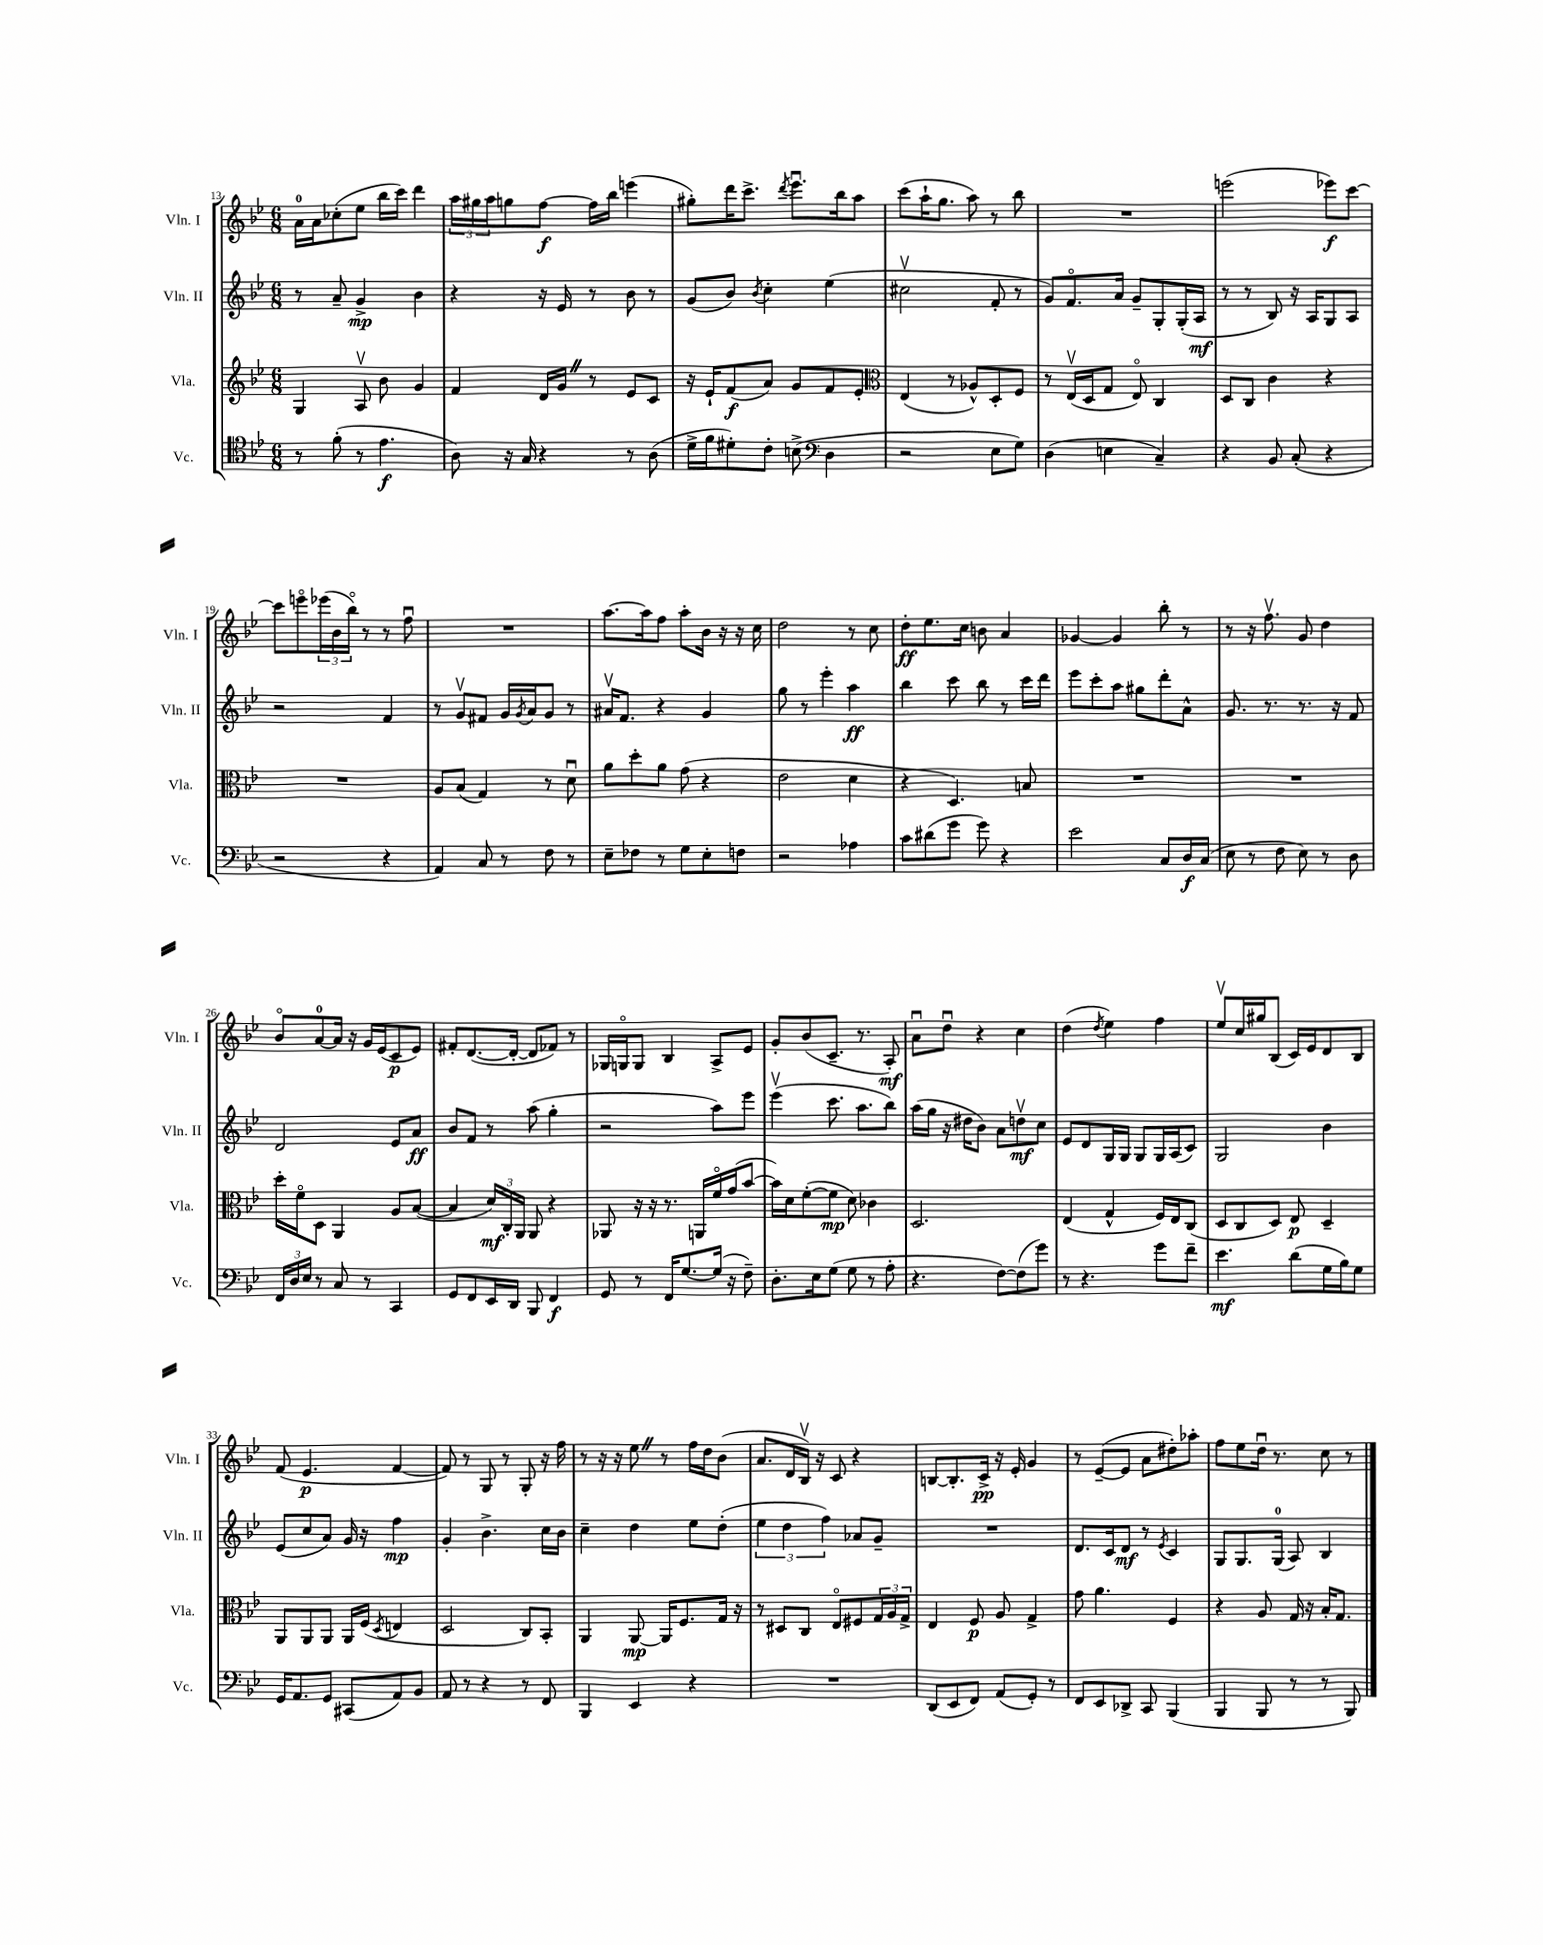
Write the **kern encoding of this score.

**kern	**dynam	**kern	**dynam	**kern	**dynam	**kern	**dynam
*part4	*part4	*part3	*part3	*part2	*part2	*part1	*part1
*staff4	*staff4	*staff3	*staff3	*staff2	*staff2	*staff1	*staff1
*I"Vc.	*	*I"Vla.	*	*I"Vln. II	*	*I"Vln. I	*
*I'Vc.	*	*I'Vla.	*	*I'Vln. II	*	*I'Vln. I	*
*clefC4	*	*clefG2	*	*clefG2	*	*clefG2	*
*k[b-e-]	*	*k[b-e-]	*	*k[b-e-]	*	*k[b-e-]	*
*M6/8	*	*M6/8	*	*M6/8	*	*M6/8	*
=13	=13	=13	=13	=13	=13	=13	=13
8r	.	4G/	.	8r	.	16a\LL	.
.	.	.	.	.	.	16a\J	.
(8f'\	.	.	.	8a~/	.	(8cc-X'\	.
8r	.	8Av/	.	4g^/	mp	8ee-\J	.
4.e-\	f	8b-\	.	.	.	16bb-\LL	.
.	.	.	.	.	.	16ccc\JJ)	.
.	.	4g/	.	4b-\	.	4ddd\	.
=14	=14	=14	=14	=14	=14	=14	=14
8A\)	.	4f/	.	4r	.	24aa\LL	.
.	.	.	.	.	.	24gg#X\	.
.	.	.	.	.	.	24aa\J	.
16r	.	.	.	.	.	8ggn\	.
16G/	.	.	.	.	.	.	.
4r	.	16d/LL	.	16r	.	[8ff\J	f
.	.	16gZ/JJ	.	16e-/	.	.	.
.	.	8r	.	8r	.	16ff\LL]	.
.	.	.	.	.	.	16bb-\JJ	.
8r	.	8e-/L	.	8b-\	.	(4eeen\	.
(8A\	.	8c/J	.	8r	.	.	.
=15	=15	=15	=15	=15	=15	=15	=15
16d^\LL	.	16r	.	(8g/L	.	8gg#X'\L)	.
16f\J	.	16e-`/KL	.	.	.	.	.
8d#X'\)	.	(8f/	f	8b-/J)	.	16ddd\K	.
.	.	.	.	.	.	8.ccc^\J	.
.	.	.	.	8qb-/	.	.	.
8c'\J	.	8a/J)	.	4cc'\	.	.	.
.	.	.	.	.	.	8qddd/	.
(8Bn^\	.	8g/L	.	.	.	8.eee-u\L	.
*clefF4	*	*	*	*	*	*	*
4D\	.	8f/	.	(4ee-\	.	.	.
.	.	.	.	.	.	16bb-\k	.
.	.	8e-'/J	.	.	.	8aa\J	.
=16	=16	=16	=16	=16	=16	=16	=16
*	*	*clefC3	*	*	*	*	*
2r	.	(4E-/	.	2cc#Xv\	.	(8ccc\L	.
.	.	.	.	.	.	16aa`\K	.
.	.	.	.	.	.	8.gg\J	.
.	.	8r	.	.	.	.	.
.	.	8A-X^^/L)	.	.	.	8aa\)	.
8E-\L	.	8D'/	.	8f'/	.	8r	.
8G\J)	.	8F/J	.	8r	.	8bb-\	.
=17	=17	=17	=17	=17	=17	=17	=17
(4D\	.	8r	.	8g/L)	.	2.r	.
.	.	(16E-v/LL	.	8.f/	.	.	.
.	.	16D/J	.	.	.	.	.
4En\	.	8G/J	.	.	.	.	.
.	.	.	.	16a/Jk	.	.	.
.	.	8E-/)	.	8g~/L	.	.	.
4C~/)	.	4C/	.	8G'/	.	.	.
.	.	.	.	(16G'/L	.	.	.
.	.	.	.	16A/JJ	mf	.	.
=18	=18	=18	=18	=18	=18	=18	=18
4r	.	8D/L	.	8r	.	(2eeen\	.
.	.	8C/J	.	8r	.	.	.
8BB-/	.	4c\	.	8B-/)	.	.	.
(8C'/	.	.	.	16r	.	.	.
.	.	.	.	16A/KL	.	.	.
4r	.	4r	.	8G/	.	8eee-X\L)	f
.	.	.	.	8A/J	.	[8ccc\J	.
!!LO:LB:g=z
=19	=19	=19	=19	=19	=19	=19	=19
2r	.	2.r	.	2r	.	8ccc\L]	.
.	.	.	.	.	.	8eeen\	.
.	.	.	.	.	.	(24eee-X\L	.
.	.	.	.	.	.	24b-\	.
.	.	.	.	.	.	24bb-\JJ)	.
.	.	.	.	.	.	8r	.
4r	.	.	.	4f/	.	8r	.
.	.	.	.	.	.	8ffu\	.
=20	=20	=20	=20	=20	=20	=20	=20
4AA/)	.	8A/L	.	8r	.	2.r	.
.	.	(8B-/J	.	8gv/L	.	.	.
8C/	.	4G/)	.	8f#X/J	.	.	.
8r	.	.	.	16g/LL	.	.	.
.	.	.	.	8qg/	.	.	.
.	.	.	.	16a/J	.	.	.
8F\	.	8r	.	8g/J	.	.	.
8r	.	8du\	.	8r	.	.	.
=21	=21	=21	=21	=21	=21	=21	=21
8E-~\L	.	8a\L	.	16a#Xv/KL	.	[8.aa\L	.
.	.	.	.	8.f/J	.	.	.
8F-X\J	.	8dd'\	.	.	.	.	.
.	.	.	.	.	.	16aa\k]	.
8r	.	8a\J	.	4r	.	8ff\J	.
8G\L	.	(8g\	.	.	.	8aa'\L	.
8E-'\	.	4r	.	4g/	.	16b-\Jk	.
.	.	.	.	.	.	16r	.
8Fn\J	.	.	.	.	.	16r	.
.	.	.	.	.	.	16cc\	.
=22	=22	=22	=22	=22	=22	=22	=22
2r	.	2e-\	.	8gg\	.	2dd\	.
.	.	.	.	8r	.	.	.
.	.	.	.	4eee-'\	.	.	.
4A-X\	.	4d\	.	4aa\	ff	8r	.
.	.	.	.	.	.	8cc\	.
=23	=23	=23	=23	=23	=23	=23	=23
8c\L	.	4r	.	4bb-\	.	8dd'\L	ff
(8d#X\	.	.	.	.	.	8.ee-\	.
8g\J	.	4.D/)	.	8ccc\	.	.	.
.	.	.	.	.	.	16cc\Jk	.
8g\)	.	.	.	8bb-\	.	8bn\	.
4r	.	.	.	8r	.	4a/	.
.	.	8Bn/	.	16ccc\LL	.	.	.
.	.	.	.	16ddd\JJ	.	.	.
=24	=24	=24	=24	=24	=24	=24	=24
2e-\	.	2.r	.	8eee-\L	.	[4g-X/	.
.	.	.	.	8ccc'\	.	.	.
.	.	.	.	8aa\J	.	4g-/]	.
.	.	.	.	8gg#X\L	.	.	.
8C/L	.	.	.	8ddd'\	.	8bb-'\	.
16D/L	f	.	.	8a^^\J	.	8r	.
(16C/JJ	.	.	.	.	.	.	.
=25	=25	=25	=25	=25	=25	=25	=25
8E-\	.	2.r	.	8.g/	.	8r	.
8r	.	.	.	.	.	16r	.
.	.	.	.	8.r	.	8.ffv\	.
8F\	.	.	.	.	.	.	.
8E-\)	.	.	.	8.r	.	8g/	.
8r	.	.	.	.	.	4dd\	.
.	.	.	.	16r	.	.	.
8D\	.	.	.	8f/	.	.	.
!!LO:LB:g=z
=26	=26	=26	=26	=26	=26	=26	=26
24FF/LL	.	16dd'\LL	.	2d/	.	8b-/L	.
24D/	.	.	.	.	.	.	.
.	.	16f\J	.	.	.	.	.
24E-/JJ	.	.	.	.	.	.	.
8r	.	8D\J	.	.	.	[8a/	.
8C/	.	4AA/	.	.	.	16a/Jk]	.
.	.	.	.	.	.	16r	.
8r	.	.	.	.	.	16g/LL	.
.	.	.	.	.	.	(16e-/J	.
4CC/	.	8A/L	.	8e-/L	.	8c/	p
.	.	([8B-/J	.	8a/J	ff	8e-/J)	.
=27	=27	=27	=27	=27	=27	=27	=27
8GG/L	.	4B-/]	.	8b-/L	.	8f#X'/L	.
8FF/	.	.	.	8f/J	.	([8.d/	.
16EE-/L	.	24d/LL)	mf	8r	.	.	.
.	.	24C'/	.	.	.	.	.
16DD/JJ	.	.	.	.	.	16d'/Jk_	.
.	.	24AA/JJ	.	.	.	.	.
8BBB-/	.	8AA/	.	(8aa\	.	8d/L]	.
4FF/	f	4r	.	4gg'\	.	8f-X/J)	.
.	.	.	.	.	.	8r	.
=28	=28	=28	=28	=28	=28	=28	=28
8GG/	.	8AA-X/	.	2r	.	16G-X/LL	.
.	.	.	.	.	.	16Gn/J	.
8r	.	16r	.	.	.	8G/J	.
.	.	16r	.	.	.	.	.
16FF/KL	.	8.r	.	.	.	4B-/	.
[8.G/	.	.	.	.	.	.	.
.	.	16AAn/LL	.	.	.	.	.
(16G/Jk]	.	16f/	.	8aa\L)	.	8A^/L	.
16r	.	(16g/J	.	.	.	.	.
8F~\)	.	[8b-/J	.	8eee-\J	.	8e-/J	.
=29	=29	=29	=29	=29	=29	=29	=29
8.D'\L	.	16b-\LL])	.	(4eee-v\	.	8g'/L	.
.	.	16d\J	.	.	.	.	.
.	.	([8f'\	.	.	.	(8b-/	.
16E-\k	.	.	.	.	.	.	.
(8G\J	.	8f\J]	mp	8.ccc\	.	8.c~/J	.
8G\	.	8d\)	.	.	.	.	.
.	.	.	.	8.aa\L	.	8.r	.
8r	.	4c-X\	.	.	.	.	.
8A'\	.	.	.	8bb-\J)	.	8A'/)	mf
=30	=30	=30	=30	=30	=30	=30	=30
4.r	.	2.D/	.	(16aa\LL	.	8au\L	.
.	.	.	.	16gg\JJ	.	.	.
.	.	.	.	16r	.	8ddu\J	.
.	.	.	.	16dd#X\KL	.	.	.
.	.	.	.	8b-\J)	.	4r	.
[8F\L)	.	.	.	8a\L	.	.	.
(8F\]	.	.	.	8ddnv\	mf	4cc\	.
8g\J)	.	.	.	8cc\J	.	.	.
=31	=31	=31	=31	=31	=31	=31	=31
8r	.	(4E-/	.	8e-/L	.	(4dd\	.
4.r	.	.	.	8d/	.	.	.
.	.	.	.	.	.	8qdd/	.
.	.	4G^^/	.	16G/L	.	4ee-\)	.
.	.	.	.	16G/JJ	.	.	.
.	.	.	.	8G/L	.	.	.
8g\L	.	16F/LL)	.	16G/L	.	4ff\	.
.	.	16E-/J	.	(16A/J	.	.	.
8f~\J	.	(8C/J	.	8c/J)	.	.	.
=32	=32	=32	=32	=32	=32	=32	=32
4.e-\	mf	8D/L	.	2G/	.	8ee-v/L	.
.	.	8C/	.	.	.	16cc/L	.
.	.	.	.	.	.	16gg#X/J	.
.	.	8D/J)	.	.	.	(8B-/J	.
(8d\L	.	8E-/	p	.	.	16c/LL)	.
.	.	.	.	.	.	16e-/J	.
16G\L	.	4D~/	.	4b-\	.	8d/	.
16B-\J)	.	.	.	.	.	.	.
8G\J	.	.	.	.	.	8B-/J	.
!!LO:LB:g=z
=33	=33	=33	=33	=33	=33	=33	=33
16GG/KL	.	8AA/L	.	(8e-/L	.	(8f/	.
8.AA/	.	.	.	.	.	.	.
.	.	8AA/	.	8cc/	.	4.e-/	p
8GG/J	.	8AA/J	.	8a/J)	.	.	.
(8CC#X/L	.	16AA/LL	.	16g/	.	.	.
.	.	(16F/JJ	.	16r	.	.	.
.	.	8qD/	.	.	.	.	.
8AA/)	.	4En/	.	4ff\	mp	[4f/	.
8BB-/J	.	.	.	.	.	.	.
=34	=34	=34	=34	=34	=34	=34	=34
8AA/	.	2D/	.	4g'/	.	8f/])	.
8r	.	.	.	.	.	8r	.
4r	.	.	.	4.b-^\	.	8G/	.
.	.	.	.	.	.	8r	.
8r	.	8C/L)	.	.	.	8G'/	.
8FF/	.	8BB-'/J	.	16cc\LL	.	16r	.
.	.	.	.	16b-\JJ	.	16ff\	.
=35	=35	=35	=35	=35	=35	=35	=35
4BBB-/	.	4AA/	.	4cc~\	.	8r	.
.	.	.	.	.	.	16r	.
.	.	.	.	.	.	16r	.
4EE-/	.	[8AA/	mp	4dd\	.	8ee-Z\	.
.	.	16AA/KL]	.	.	.	8r	.
.	.	8.F/	.	.	.	.	.
4r	.	.	.	8ee-\L	.	16ff\LL	.
.	.	.	.	.	.	16dd\J	.
.	.	16G/Jk	.	(8dd'\J	.	(8b-\J	.
.	.	16r	.	.	.	.	.
=36	=36	=36	=36	=36	=36	=36	=36
2.r	.	8r	.	6ee-\	.	8.a/L	.
.	.	8D#X/L	.	.	.	.	.
.	.	.	.	6dd\	.	.	.
.	.	.	.	.	.	16d/L	.
.	.	8C/J	.	.	.	16B-v/JJ)	.
.	.	.	.	.	.	16r	.
.	.	.	.	6ff\)	.	.	.
.	.	8E-/L	.	.	.	8c/	.
.	.	8F#X/	.	8a-X/L	.	4r	.
.	.	24G/L	.	8g~/J	.	.	.
.	.	24A/	.	.	.	.	.
.	.	24G^/JJ	.	.	.	.	.
=37	=37	=37	=37	=37	=37	=37	=37
(8DD/L	.	4E-/	.	2.r	.	[8Bn/L	.
8EE-/	.	.	.	.	.	8.B'/]	.
8FF/J)	.	8F/	p	.	.	.	.
.	.	.	.	.	.	16c^/Jk	pp
(8AA/L	.	8A/	.	.	.	16r	.
.	.	.	.	.	.	16e-'/	.
8GG'/J)	.	4G^/	.	.	.	4g/	.
8r	.	.	.	.	.	.	.
=38	=38	=38	=38	=38	=38	=38	=38
8FF/L	.	8g\	.	8.d/L	.	8r	.
8EE-/	.	4.a\	.	.	.	([8e-~/L	.
.	.	.	.	16c/k	.	.	.
8DD-X^/J	.	.	.	8d/J	mf	8e-/J]	.
8CC/	.	.	.	8r	.	8a\L	.
.	.	.	.	8qe-/	.	.	.
(4BBB-/	.	4F/	.	4c/	.	8dd#X'\)	.
.	.	.	.	.	.	8aa-X'\J	.
=39	=39	=39	=39	=39	=39	=39	=39
4BBB-/	.	4r	.	8G/L	.	8ff\L	.
.	.	.	.	8.G/	.	8ee-\	.
8BBB-/	.	8A/	.	.	.	16ddu\Jk	.
.	.	.	.	(16G/Jk	.	8.r	.
8r	.	16G/	.	8A/)	.	.	.
.	.	16r	.	.	.	.	.
8r	.	16B-'/KL	.	4B-/	.	8cc\	.
.	.	8.G/J	.	.	.	.	.
8BBB-/)	.	.	.	.	.	8r	.
==	==	==	==	==	==	==	==
*-	*-	*-	*-	*-	*-	*-	*-
